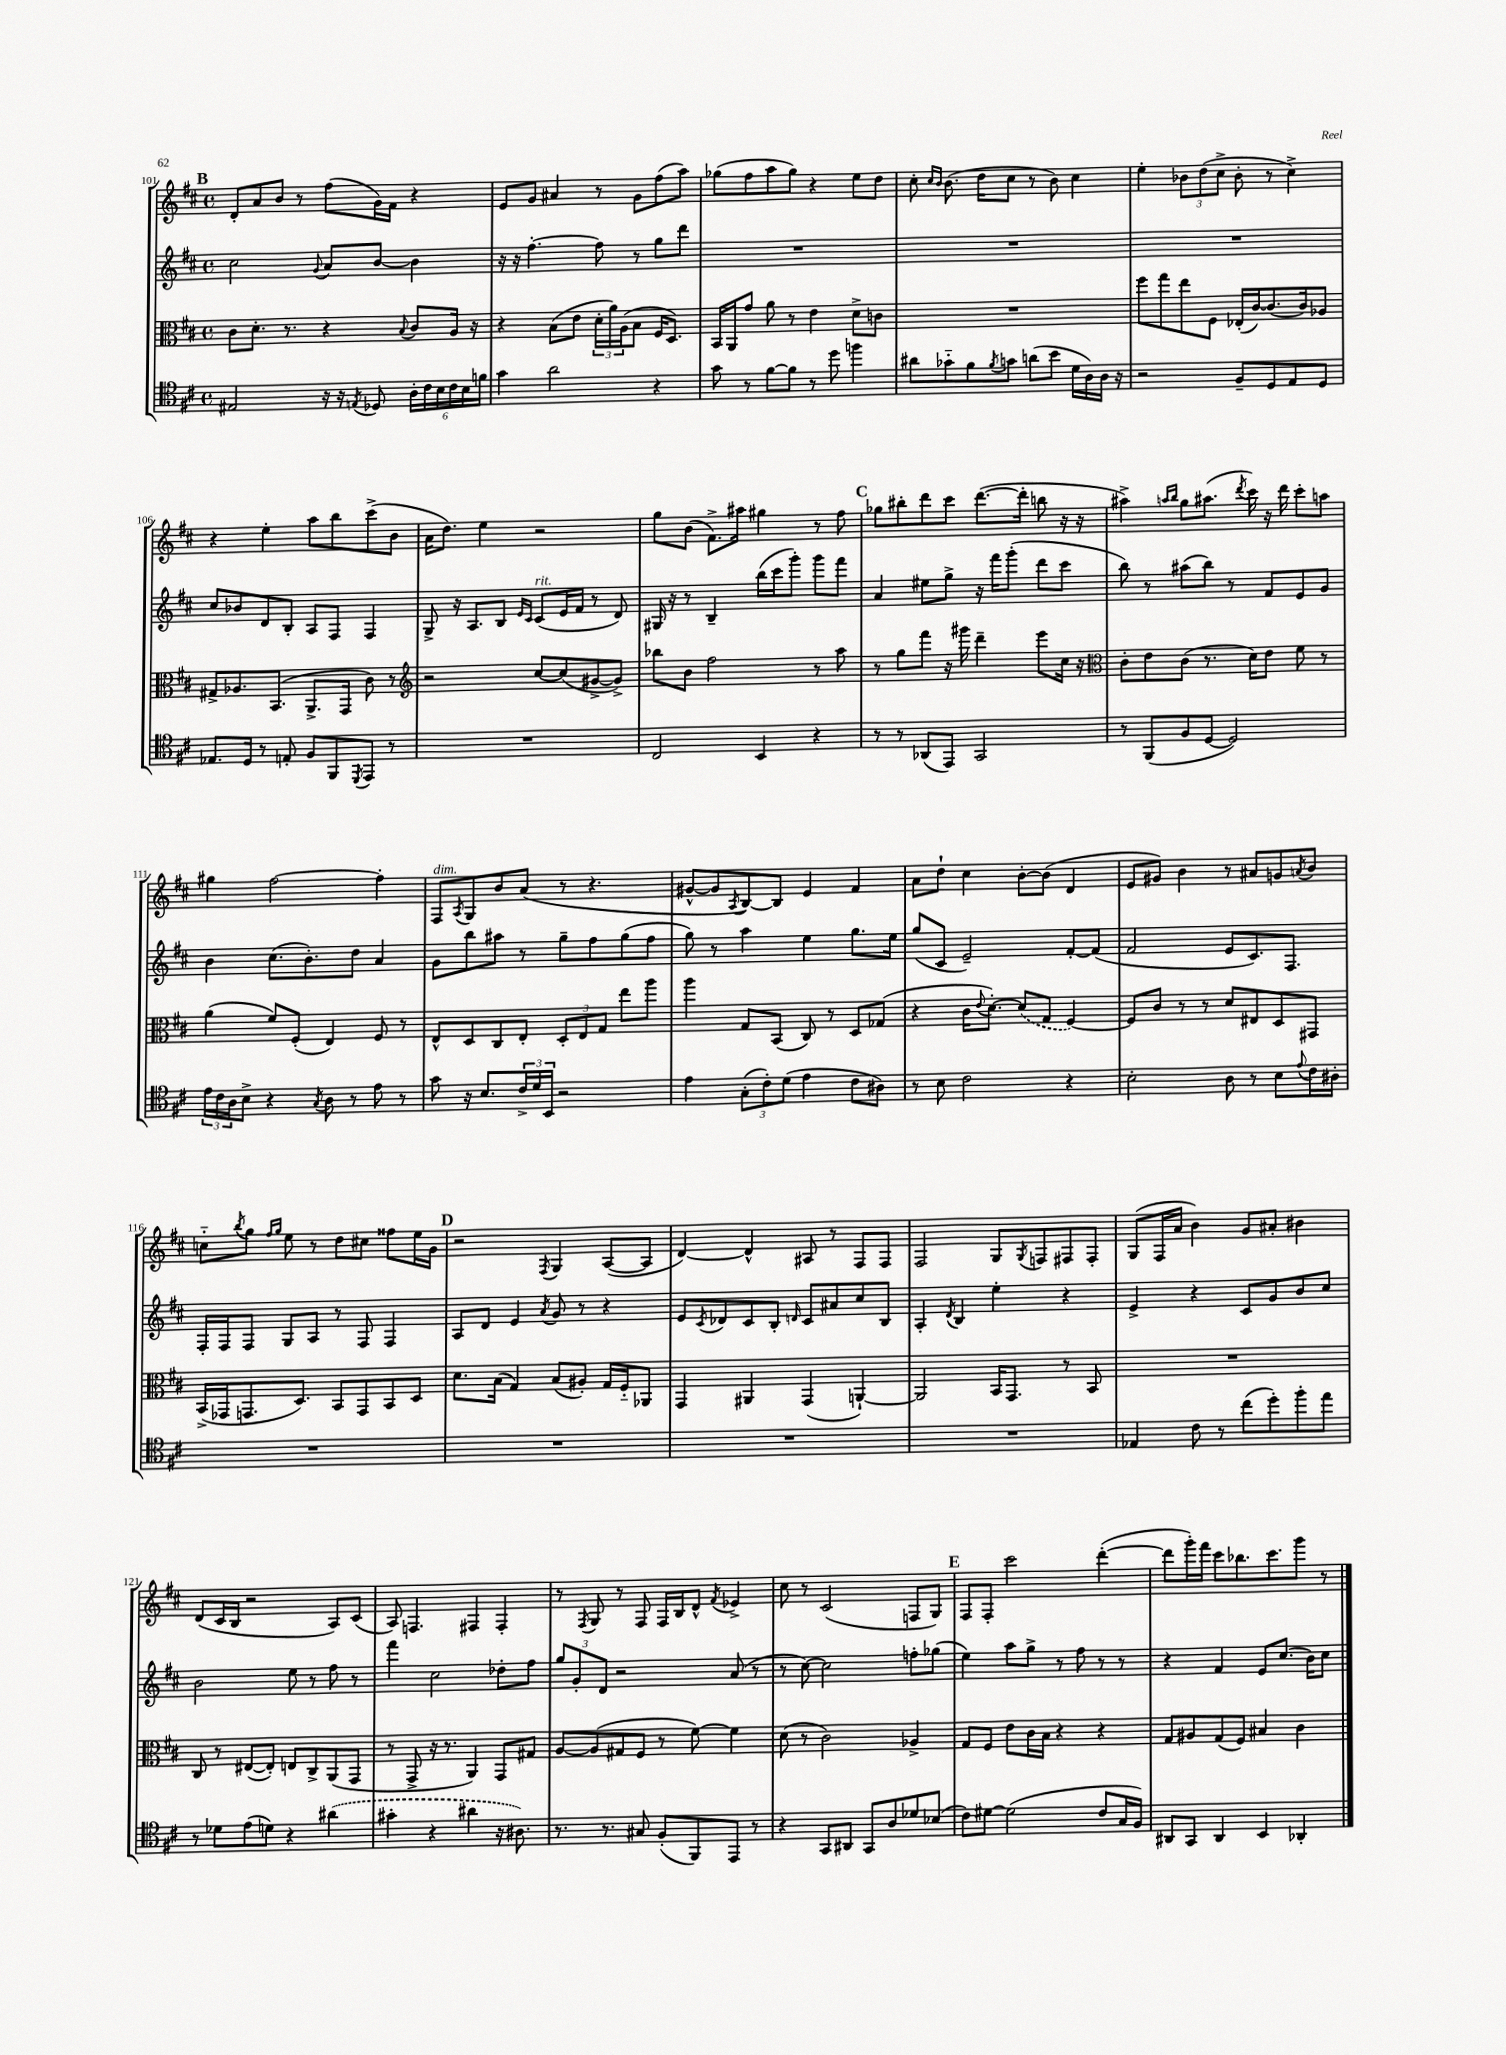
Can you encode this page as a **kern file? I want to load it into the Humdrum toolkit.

**kern	**kern	**kern	**kern
*staff4	*staff3	*staff2	*staff1
*clefC4	*clefC3	*clefG2	*clefG2
*k[f#c#]	*k[f#c#]	*k[f#c#]	*k[f#c#]
*M4/4	*M4/4	*M4/4	*M4/4
*met(c)	*met(c)	*met(c)	*met(c)
2E#	8c#	2cc#	8d'
.	8.d'	.	8a
.	.	.	8b
.	8.r	.	.
.	.	.	8r
.	.	8qqg	.
16r	4r	8a	(8ff#
16r	.	.	.
8qE	.	.	.
8D-	.	[8b	16g)
.	.	.	16f#
.	8qqB	.	.
24A'	8c#	4b]	4r
24c#	.	.	.
24B	.	.	.
24c#	16A	.	.
24B	.	.	.
.	16r	.	.
24f	.	.	.
=	=	=	=
4g	4r	16r	8e
.	.	16r	.
.	.	[4.ff#'	8g
2a	(8B	.	4a#
.	8e	.	.
.	24d'	8ff#]	8r
.	24a)	.	.
.	(24A	.	.
.	8B	8r	8g
4r	16F#	8gg	(8ff#
.	8.D)	.	.
.	.	8ddd	8aa)
=	=	=	=
8g	16BB	1r	(8gg-
.	16AA	.	.
8r	8g	.	8ff#
[8f#	8a	.	8aa
8f#]	8r	.	8gg-)
8r	4e	.	4r
8dd	.	.	.
4ff	8d^	.	8ee
.	8c	.	8dd
=	=	=	=
8a#	1r	1r	8cc#'
.	.	.	16qqcc#
.	.	.	16qqb
8g-'~	.	.	(8.b
8f#	.	.	.
.	.	.	16dd
8qf#	.	.	.
8g	.	.	8cc#
(8a	.	.	8r
8b	.	.	8b)
16d	.	.	4cc#
16A)	.	.	.
16A	.	.	.
16r	.	.	.
=	=	=	=
2r	8ff#	1r	4ee'
.	8gg	.	.
.	8ee	.	12b-
.	.	.	(12dd
.	8F#	.	.
.	.	.	12cc#^
8F#~	(16E-'	.	8b-'
.	[16c#)	.	.
8D	(8.c#]	.	8r
8E	.	.	4cc#^)
.	16c#)	.	.
8D	8A-	.	.
=	=	=	=
8.E-	8G#^	8cc#	4r
.	8.A-	8b-	.
16D	.	.	.
8r	.	8d	4ee'
.	(8.BB	.	.
8E'	.	8B'	.
8F#	8.AA^	8A	8aa
8FF#	.	8F#	8bb
.	16GG	.	.
8qDD	.	.	.
8EE	8c#)	4F#	(8ccc#^
8r	8r	.	8b
=	=	=	=
*	*clefG2	*	*
1r	2r	8G^	16a
.	.	.	8.dd)
.	.	16r	.
.	.	8.A	.
.	.	.	4ee
.	.	8B	.
.	.	16qqe	.
.	.	16qqc#	.
.	[8cc#	(8c#	2r
.	(8cc#]	16e	.
.	.	16f#	.
.	[8g#^	8r	.
.	8g#^])	8d)	.
=	=	=	=
2C#	8bb-	16G#	8gg
.	.	16r	.
.	8b	8r	(8b
.	2ff#	4B~	8.f#^)
.	.	.	16aa#
4BB	.	(16bb	4gg#
.	.	16ccc#	.
.	.	8ggg')	.
4r	8r	8ggg	8r
.	8aa	8fff#	8ff#
=	=	=	=
8r	8r	4a	8gg-
8r	8gg	.	8bb#'
(8AA-	8fff#	8ee#	8ddd
8EE)	16r	8gg^	8ccc#
.	16ggg#	.	.
2GG	4ddd~	16r	([8.ddd
.	.	16fff#	.
.	.	(8ggg'	.
.	.	.	16ddd']
.	8eee	8ddd	8bb
.	16cc#	8ccc#	16r
.	16r	.	16r
=	=	=	=
*	*clefC3	*	*
8r	8c#'	8bb)	4aa#^)
(8FF#	8e	8r	.
.	.	.	16qqaa
.	.	.	16qqbb
8F#	(8c#	(8aa#	8gg
[8D	8.r	8bb)	(8.aa#
2D])	.	8r	.
.	.	.	8qddd
.	16d)	.	16ccc#)
.	8e	8f#	16r
.	.	.	16ddd
.	8f#	8e	8ccc#'
.	8r	8g	8aa
=	=	=	=
24e	(4a	4b	4gg#
24c#	.	.	.
24A	.	.	.
8B^	.	.	.
4r	8f#)	(8.cc#	[2ff#
.	(8F#'	.	.
.	.	8.b')	.
8qG	.	.	.
8A	4E)	.	.
8r	.	8dd	.
8e	8F#	4a	4ff#']
8r	8r	.	.
=	=	=	=
8g	8E^^	8g	8F#
.	.	.	8qA
16r	8D	8bb	8G
8.B	.	.	.
.	8C#	8aa#	8b
24c#^	8E'	8r	(8a
24d	.	.	.
24BB	.	.	.
2r	12D'	8gg~	8r
.	12E	.	.
.	.	8ff#	4.r
.	12G	.	.
.	8ee	(8gg	.
.	8aa	8ff#	.
=	=	=	=
4e	4aa	8gg)	[8g#^^
.	.	8r	8g#]
.	.	.	8qA
(12G'	8G	4aa	[8B)
12c#')	.	.	.
.	(8BB	.	8B]
(12d	.	.	.
4e	8C#)	4ee	4e
.	8r	.	.
8c#	8D	8.gg	4f#
8A#)	(8G-	.	.
.	.	16ee	.
=	=	=	=
8r	4r	(8gg	8a
8B	.	8c#	8dd`
2c#	16c#	2e~)	4cc#
.	8qqe	.	.
.	[8.d')	.	.
.	(8d]	.	[8b'
.	8G	.	(8b]
4r	[4F#)	[8f#'	4d
.	.	(8f#]	.
=	=	=	=
2B'	8F#]	2f#	8e
.	8c#	.	8g#)
.	8r	.	4b
.	8r	.	.
8A	8d	8e	8r
8r	8E#	8.c#)	8a#
8B	8D	.	8g
.	.	8.F#	.
8qqe	.	.	8qa
16c#	8GG#	.	8b
16A#'	.	.	.
=	=	=	=
1r	(16BB^	16F#'	8cc'~
.	16GG-	16F#	.
.	.	.	8qbb
.	8.GG	8F#	8gg
.	.	.	16qqff#
.	.	.	16qqgg
.	.	8G	8ee
.	8.D)	.	.
.	.	8A	8r
.	8BB	8r	8dd
.	8GG	8F#	8cc#
.	8BB	4F#	8ff##
.	8D	.	16ee
.	.	.	16g
=	=	=	=
1r	8.d	8A	2r
.	.	8d	.
.	(16B	.	.
.	4G)	4e	.
.	.	8qa	8qF#
.	(8B	8g	4G
.	8A#')	8r	.
.	16G	4r	([8A
.	16F#'~	.	.
.	8AA-	.	8A]
=	=	=	=
1r	4GG	8e	[4d)
.	.	8qc#	.
.	.	8d-	.
.	4AA#	8c#	4d^^]
.	.	8B'	.
.	.	16qqd	.
.	(4GG	8c#	8A#
.	.	8a#	8r
.	[4AA`)	8cc#	8F#
.	.	8B	8F#
=	=	=	=
1r	2AA]	4A'	2F#
.	.	8qd	.
.	.	4B	.
.	16BB	4ee'	8G
.	8.GG	.	.
.	.	.	8qG
.	.	.	8F
.	8r	4r	8F#
.	8BB	.	8F#'
=	=	=	=
4E-	1r	4e^	(8G
.	.	.	16F#
.	.	.	16a
8c#	.	4r	4b)
8r	.	.	.
(8cc#	.	8c#	8g
8dd')	.	8g	8a#'
8ff#'	.	8b	4b#
8ee	.	8cc#	.
=	=	=	=
8r	8C#	2b	(8d
8d-	8r	.	16c#
.	.	.	16B
(8e	([8E#	.	2r
8d)	8E#'])	.	.
4r	8E	8ee	.
.	8C#^	8r	.
(4a#	(8AA	8ff#	8A)
.	8GG	8r	(8c#
=	=	=	=
4g#'	8r	4fff#	8A)
.	8GG^	.	4.F
4r	16r	2cc#	.
.	8.r	.	.
4a#	4AA)	.	4F#
16r	8GG	8dd-'	4F#'
8.A#)	.	.	.
.	8G#	8ff#	.
=	=	=	=
8.r	[8A	12gg	8r
.	.	12g'	.
.	.	.	8qF#
.	(8A]	.	8G
.	.	12d	.
8.r	.	.	.
.	8G#	2r	8r
8G#	8F#	.	8F#
(8F#'	8r	.	16F#
.	.	.	16B
8FF#)	[8f#)	.	8d^^
.	.	.	8qf#
8EE	4f#]	(8a	4e-^
8r	.	8r	.
=	=	=	=
4r	(8d	8r	8cc#
.	8r	[8cc#)	8r
8GG	2c#)	2cc#]	(2c#
8AA#	.	.	.
8GG	.	.	.
8A	.	.	.
8d-	4A-^	8ff'	8F
(8B-	.	(8gg-	8G)
=	=	=	=
8c#)	8G	4ee)	8F#
[8d#	8F#	.	8F#'
(2d#]	8e	8aa	2ccc#
.	16c#	8gg^	.
.	16B	.	.
.	4r	8r	.
.	.	8ff#	.
8c#	4r	8r	([4ddd'
16G	.	8r	.
16F#)	.	.	.
=	=	=	=
8AA#	8G	4r	8ddd]
8GG	8A#	.	16ggg')
.	.	.	16fff#
4AA#	(8G	4f#	8ccc#
.	8F#)	.	8.bb-
4BB	4B#	8e	.
.	.	.	8.ccc#
.	.	(8.cc#	.
4AA-'	4c#	.	8ggg
.	.	16b)	.
.	.	8cc#	8r
==	==	==	==
*-	*-	*-	*-
